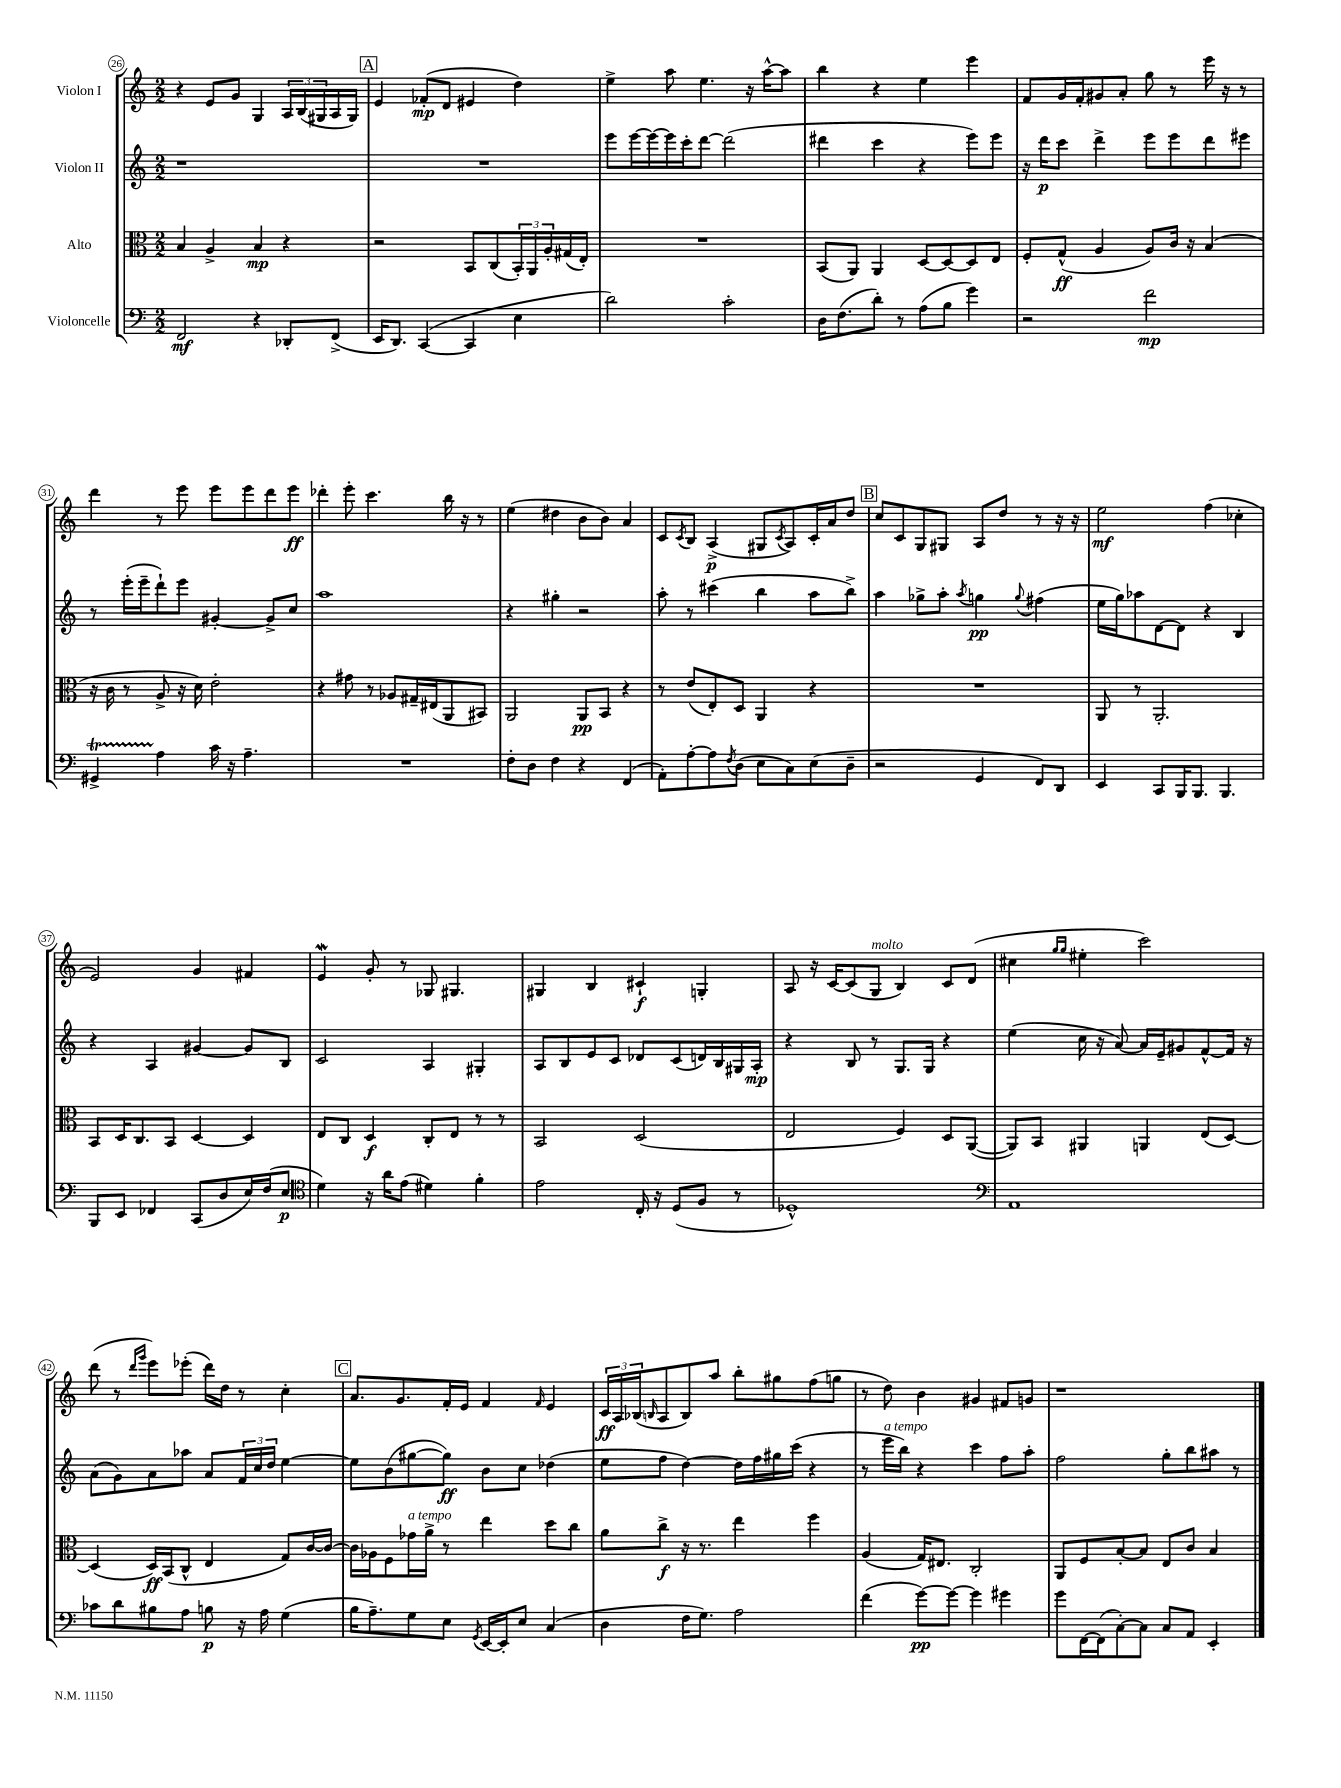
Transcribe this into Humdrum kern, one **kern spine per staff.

**kern	**kern	**kern	**kern
*staff4	*staff3	*staff2	*staff1
*clefF4	*clefC3	*clefG2	*clefG2
*k[]	*k[]	*k[]	*k[]
*M2/2	*M2/2	*M2/2	*M2/2
2FF	4B	1r	4r
.	4A^	.	8e
.	.	.	8g
4r	4B	.	4G
8DD-'	4r	.	24A
.	.	.	(24B
.	.	.	24G#
(8FF^	.	.	16A
.	.	.	16G#)
=	=	=	=
16EE	2r	1r	4e
8.DD)	.	.	.
([4CC	.	.	(8f-'
.	.	.	8d
4CC]	8BB	.	4e#
.	(8C	.	.
4E	24BB')	.	4dd)
.	24AA	.	.
.	24A'	.	.
.	(16G#	.	.
.	16E')	.	.
=	=	=	=
2d)	1r	8eee	4ee^
.	.	[16eee	.
.	.	16eee_	.
.	.	16eee]	8aa
.	.	16ccc'	.
.	.	[8ddd	4.ee
2c'	.	(2ddd]	.
.	.	.	16r
.	.	.	[16aa^^
.	.	.	8aa]
=	=	=	=
16D	(8BB	4ddd#	4bb
(8.F	.	.	.
.	8AA)	.	.
8d')	4AA	4ccc	4r
8r	.	.	.
(8A	[8D	4r	4ee
8B	8D_	.	.
4g)	8D]	8eee)	4eee
.	8E	8eee	.
=	=	=	=
2r	8F'	16r	8f
.	.	16ddd	.
.	(8G^^	8ccc	16g
.	.	.	16f'
.	4A	4ddd^	8g#
.	.	.	8a'
2f	8A)	8eee	8gg
.	16c	8eee	8r
.	16r	.	.
.	(4B	8ddd	16eee
.	.	.	16r
.	.	8eee#	8r
=	=	=	=
4GG#^	16r	8r	4ddd
.	16c	.	.
.	8r	(16eee'	.
.	.	16eee~	.
4A	8A^	8ddd`)	8r
.	16r	8eee	8eee
.	16d)	.	.
16c	2e'	[4g#'	8eee
16r	.	.	.
4.A~	.	.	8eee
.	.	8g#^]	8ddd
.	.	8cc	8eee
=	=	=	=
1r	4r	1aa	4ddd-'
.	8g#	.	8eee'
.	8r	.	4.ccc
.	8A-	.	.
.	16G#~	.	.
.	(16E#	.	.
.	8AA	.	16bb
.	.	.	16r
.	8BB#)	.	8r
=	=	=	=
8F'	2AA	4r	(4ee
8D	.	.	.
4F	.	4gg#'	4dd#
4r	8AA	2r	8b
.	8BB	.	8b)
(4FF	4r	.	4a
=	=	=	=
8AA')	8r	8aa'	8c
.	.	.	8qc
[8A'	(8e	8r	8B
8A]	8E')	(4ccc#	(4A^
8qF	.	.	.
(8D	8D	.	.
8E	4AA	4bb	8G#
.	.	.	8qc
8C)	.	.	8A)
(8E	4r	8aa	16c'
.	.	.	16a
8D~	.	8bb^)	8dd
=	=	=	=
2r	1r	4aa	8cc
.	.	.	8c
.	.	8gg-^	8G
.	.	8aa'	8G#
.	.	8qaa	.
4GG	.	4gg	8A
.	.	.	8dd
.	.	8qqgg	.
8FF)	.	(4ff#	8r
8DD	.	.	16r
.	.	.	16r
=	=	=	=
4EE	8AA	16ee	2ee
.	.	16gg)	.
.	8r	8aa-	.
8CC	2.AA'	[8d	.
16BBB	.	8d]	.
8.BBB	.	.	.
.	.	4r	(4ff
4.BBB	.	.	.
.	.	4B	4cc-'
=	=	=	=
8BBB	8BB	4r	2e)
8EE	16D	.	.
.	8.C	.	.
4FF-	.	4A	.
.	8BB	.	.
(8CC	[4D	[4g#	4g
8D	.	.	.
16E)	4D]	8g#]	4f#
(16F	.	.	.
8E	.	8B	.
=	=	=	=
*clefC4	*	*	*
4d)	8E	2c	4e
.	8C	.	.
16r	4D	.	8g'
16a	.	.	.
(8e	.	.	8r
4d#)	8C'	4A	8G-
.	8E	.	4.G#
4f'	8r	4G#'	.
.	8r	.	.
=	=	=	=
2e	2BB	8A	4G#
.	.	8B	.
.	.	8e	4B
.	.	8c	.
16C'	(2D	8d-	4c#`
16r	.	.	.
(8D	.	(8c	.
8F	.	16d)	4G'
.	.	16B	.
8r	.	16G#	.
.	.	16A'	.
=	=	=	=
1D-^^)	2E	4r	8A
.	.	.	16r
.	.	.	[16c
.	.	8B	(8c]
.	.	8r	8G
.	4F)	8.G	4B)
.	.	16G	.
.	8D	4r	8c
.	([8AA	.	(8d
=	=	=	=
*clefF4	*	*	*
1AA	8AA])	(4ee	4cc#
.	8BB	.	.
.	.	.	16qqgg
.	.	.	16qqgg
.	4AA#	16cc	4ee#'
.	.	16r	.
.	.	[8a)	.
.	4AA	16a]	2ccc)
.	.	16e~	.
.	.	8g#	.
.	(8E	[8f^^	.
.	[8D)	16f]	.
.	.	16r	.
=	=	=	=
8c-	(4D]	(8a	(8ddd
8d	.	8g)	8r
.	.	.	16qqddd
.	.	.	16qqggg
8B#	16D)	8a	8eee)
.	(16BB	.	.
8A	8C^^	8aa-	(8eee-'
8B	4E	8a	16ddd)
.	.	.	16dd
16r	.	24f	8r
.	.	24cc	.
16A	.	.	.
.	.	24dd	.
(4G	8G)	[4ee	4cc'
.	[16c	.	.
.	16c_	.	.
=	=	=	=
16B	16c]	8ee]	8.a
8.A~)	16A-	.	.
.	8F	(8b	.
.	.	.	8.g
8G	16g-	[8gg#	.
.	16a^	.	.
8E	8r	8gg#])	16f'
.	.	.	16e
8qGG	.	.	.
[16EE	4ee	8b	4f
16EE']	.	.	.
8E	.	8cc	.
.	.	.	16qqf
(4C	8dd	(4dd-	4e
.	8cc	.	.
=	=	=	=
4D	8a	8ee	24c
.	.	.	24A
.	.	.	(24B-
.	.	.	16qqB
.	8cc^	8ff	8A
16F	16r	[4dd)	8B)
8.G)	8.r	.	.
.	.	.	8aa
2A	4ee	16dd]	8bb'
.	.	16ff	.
.	.	16gg#	8gg#
.	.	(16ccc	.
.	4ff	4r	(8ff
.	.	.	8gg
=	=	=	=
(4f	(4A	8r	8r
.	.	16eee	8dd)
.	.	16bb)	.
[8g)	16G)	4r	4b
.	8.E#	.	.
8g_	.	.	.
4g]	2C'	4ccc	4g#
4g#	.	8ff	8f#
.	.	8aa'	8g
=	=	=	=
8g	8AA	2ff	1r
[16FF	8F	.	.
(16FF]	.	.	.
[8C')	[8B'	.	.
8C]	8B]	.	.
8C	8E	8gg'	.
8AA	8c	8bb	.
4EE'	4B	8aa#	.
.	.	8r	.
==	==	==	==
*-	*-	*-	*-
